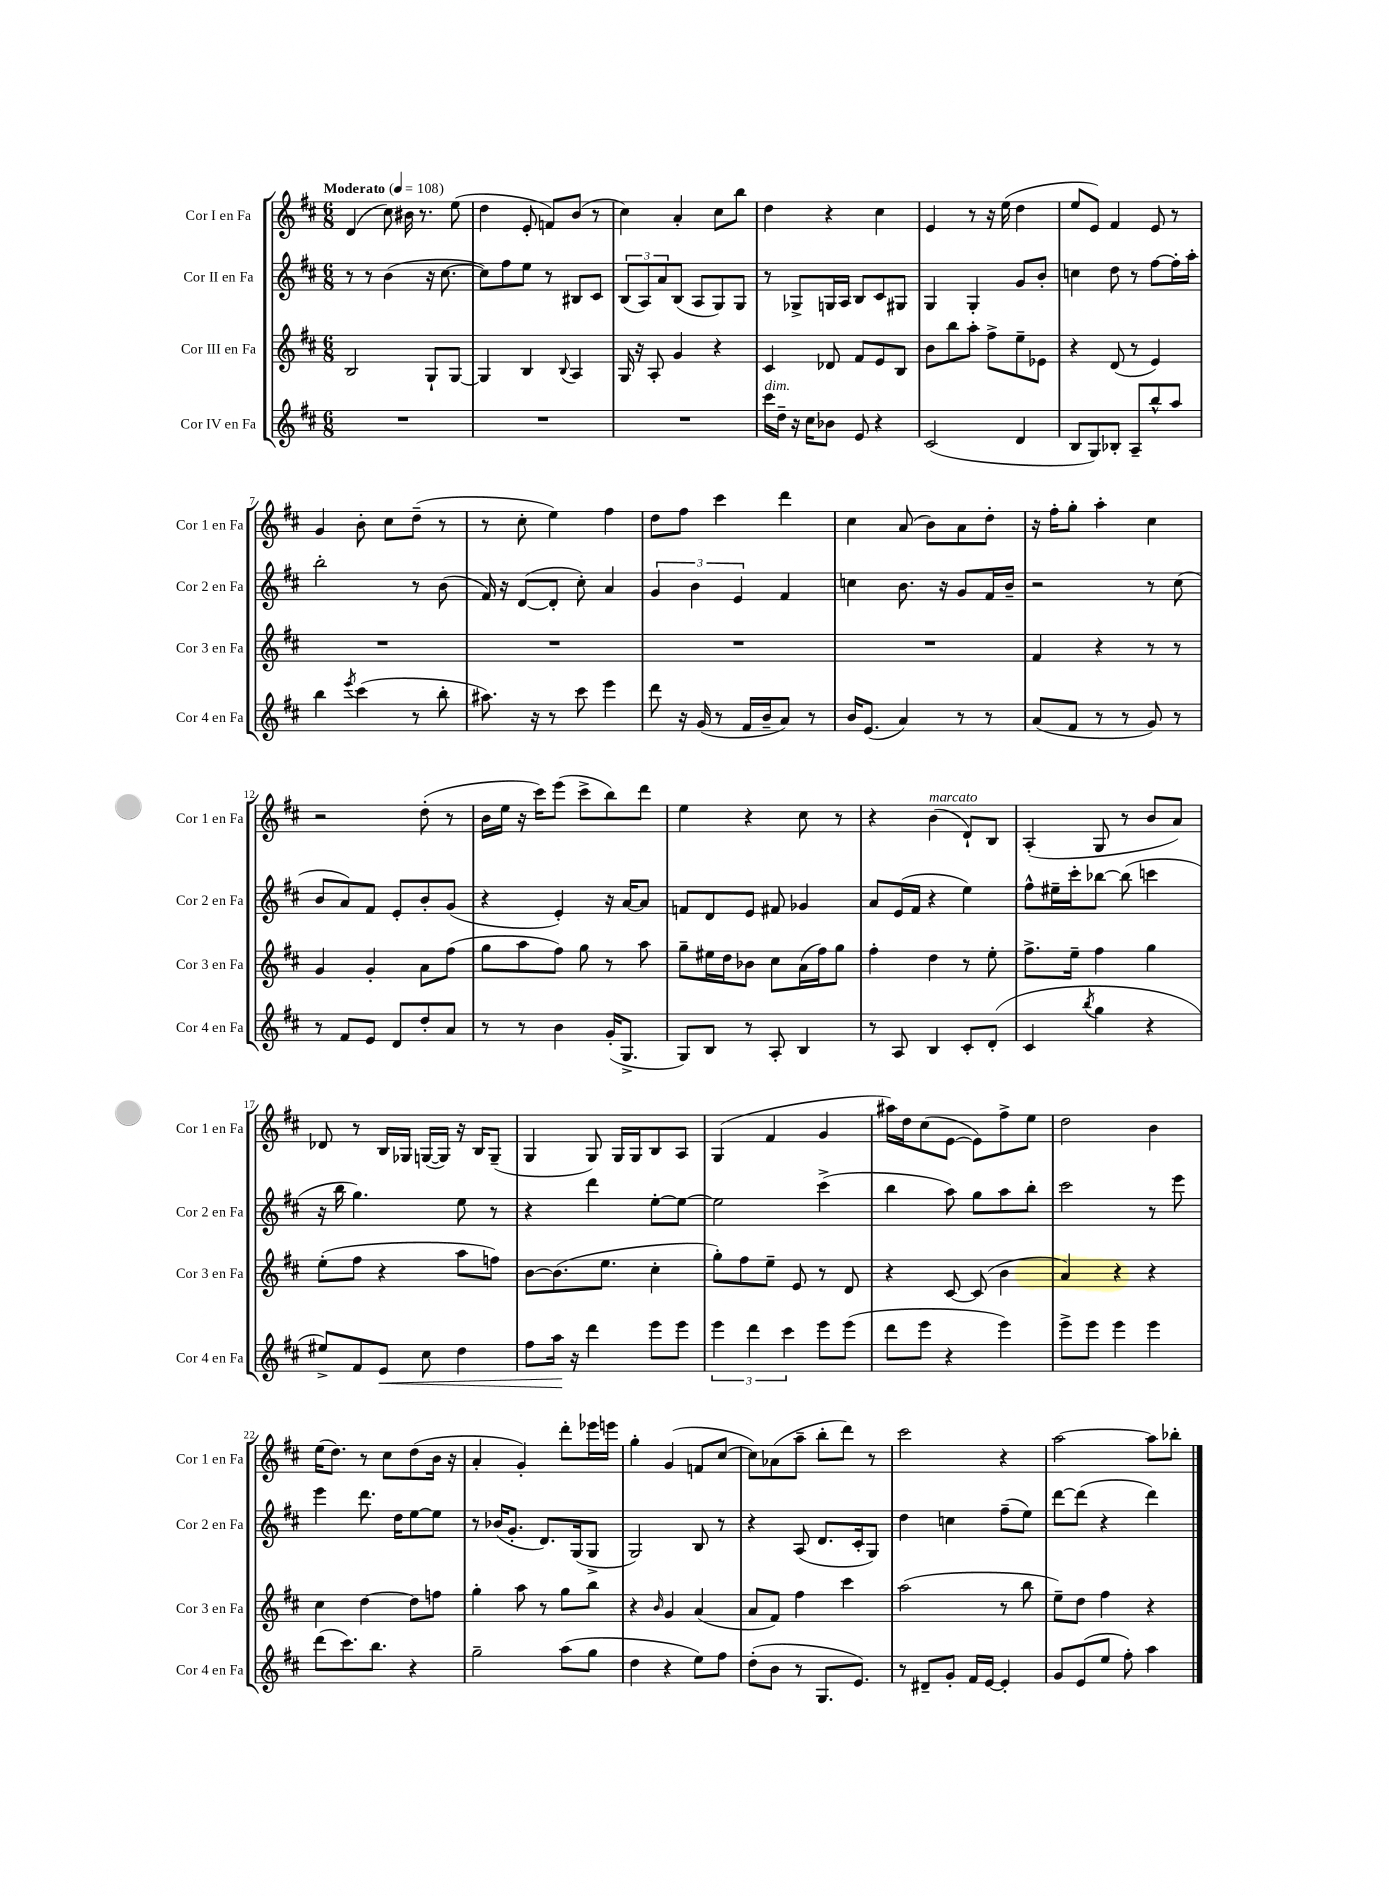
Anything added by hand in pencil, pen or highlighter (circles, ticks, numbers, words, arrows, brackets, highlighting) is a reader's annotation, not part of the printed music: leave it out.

**kern	**kern	**kern	**kern
*staff4	*staff3	*staff2	*staff1
*clefG2	*clefG2	*clefG2	*clefG2
*k[f#c#]	*k[f#c#]	*k[f#c#]	*k[f#c#]
*M6/8	*M6/8	*M6/8	*M6/8
*MM108	*MM108	*MM108	*MM108
2.r	2B	8r	(4d
.	.	8r	.
.	.	(4b	8cc#)
.	.	.	16b#
.	.	.	8.r
.	8G`	16r	.
.	.	[8.cc#	.
.	[8G	.	(8ee
=	=	=	=
2.r	4G]	8cc#])	4dd
.	.	8ff#	.
.	4B	8ee	8e'
.	.	8r	8f)
.	8qqB	.	.
.	4A	8B#	(8b
.	.	8c#	8r
=	=	=	=
2.r	16G	(12B	4cc#)
.	16r	.	.
.	.	12A)	.
.	8A'	.	.
.	.	12a	.
.	4g	(8B	4a'
.	.	8A	.
.	4r	8G)	8cc#
.	.	8G	8bb
=	=	=	=
16ccc#	4c#	8r	4dd
16dd~	.	.	.
16r	.	8G-^	.
16cc#	.	.	.
8b-	8d-	16G	4r
.	.	16A	.
8e	8f#	8B	.
4r	8e	8c#	4cc#
.	8B	8G#	.
=	=	=	=
(2c#	8b	4G	4e
.	8bb	.	.
.	8aa'	4G'	8r
.	8ff#^	.	16r
.	.	.	(16ee
4d	8ee~	8g	4dd
.	8e-	8b'	.
=	=	=	=
8B	4r	4cc	8ee
8G)	.	.	8e)
8B-'	(8d	8dd	4f#
8A~	8r	8r	.
8bb^^	4e)	[8ff#	8e
8aa	.	16ff#']	8r
.	.	16aa'	.
=	=	=	=
4bb	2.r	2bb'	4g
8qeee	.	.	.
(4ccc#	.	.	8b'
.	.	.	8cc#
8r	.	8r	(8dd~
8bb'	.	(8b	8r
=	=	=	=
8.aa#)	2.r	16f#)	8r
.	.	16r	.
.	.	([8d	8cc#'
16r	.	.	.
8r	.	8d']	4ee)
8ccc#	.	8cc#')	.
4eee	.	4a	4ff#
=	=	=	=
8ddd	2.r	6g	8dd
16r	.	.	8ff#
.	.	6b	.
(16g	.	.	.
8r	.	.	4ccc#
.	.	6e	.
16f#	.	.	.
16b~	.	.	.
8a)	.	4f#	4ddd
8r	.	.	.
=	=	=	=
16b	2.r	4cc	4cc#
(8.e	.	.	.
4a)	.	8.b	(8a
.	.	.	8b)
.	.	16r	.
8r	.	8g	8a
8r	.	16f#	8dd'
.	.	16b~	.
=	=	=	=
(8a	4f#	2r	16r
.	.	.	16ff#'
8f#	.	.	8gg'
8r	4r	.	4aa'
8r	.	.	.
8g)	8r	8r	4cc#
8r	8r	(8cc#	.
=	=	=	=
8r	4g	8b	2r
8f#	.	8a)	.
8e	4g'	8f#	.
8d	.	8e'	.
8dd'	8a	8b'	(8dd'
8a	(8ff#	(8g	8r
=	=	=	=
8r	8gg	4r	16b
.	.	.	16ee
8r	8aa	.	16r
.	.	.	16ccc#)
4b	8ff#)	4e')	(8eee
.	8gg	.	8ccc#^
(16g'	8r	16r	8bb)
8.G^	.	[16a	.
.	8aa	8a]	8ddd
=	=	=	=
8G)	8gg~	8f	4ee
8B	16ee#	8d	.
.	16dd	.	.
8r	8b-	8e	4r
8A'	8cc#	8f#	.
4B	(16a	4g-	8cc#
.	16ff#)	.	.
.	8gg	.	8r
=	=	=	=
8r	4ff#'	8a	4r
8A	.	(16e	.
.	.	16f#	.
4B	4dd	4r	(4b
8c#'	8r	4ee)	8d`)
(8d'	8ee'	.	8B
=	=	=	=
4c#	8.ff#^	8ff#^^	(4A'
.	.	16ee#~	.
.	16ee~	16ccc#'	.
8qbb	.	.	.
4gg	4ff#	[8bb-	8G
.	.	(8bb-]	8r
4r	4gg	4ccc	8b
.	.	.	8a)
=	=	=	=
8ee#^)	(8ee'	16r	8d-
.	.	16bb	.
8f#	8ff#	4.gg)	8r
8e	4r	.	16B
.	.	.	16G-
8cc#	.	.	([16G
.	.	.	16G])
4dd	8aa	8ee	16r
.	.	.	16B
.	8ff)	8r	(8G~
=	=	=	=
8ff#	[8b	4r	4G
16aa	(8.b]	.	.
16r	.	.	.
4ddd	.	4ddd	8G)
.	8.ee	.	.
.	.	.	16G
.	.	.	16G
8eee	4cc#'	[8ee'	8B
8eee	.	8ee_	8A
=	=	=	=
6eee	8gg')	2ee]	(4G
.	8ff#	.	.
6ddd	.	.	.
.	8ee~	.	4f#
6ccc#	.	.	.
.	8e	.	.
8eee	8r	(4ccc#^	4g
(8eee	8d	.	.
=	=	=	=
8ddd	4r	4bb	16aa#)
.	.	.	16dd
8eee	.	.	(8cc#
4r	[8c#	8aa)	[8e
.	(8c#]	8gg	8e])
4eee)	4b	8aa	8ff#^
.	.	8bb'	8ee
=	=	=	=
8eee^	4a)	2ccc#	2dd
8eee	.	.	.
4eee	4r	.	.
4eee	4r	8r	4b
.	.	8eee	.
=	=	=	=
(8ddd	4cc#	4eee	(16ee
.	.	.	8.dd)
8.ccc#)	.	.	.
.	[4dd	8.ddd	8r
8.bb	.	.	.
.	.	.	8cc#
.	.	16dd	.
4r	8dd]	[8ee	(8dd
.	8ff	8ee]	16b
.	.	.	16r
=	=	=	=
2gg~	4gg'	8r	4a'
.	.	(16b-	.
.	.	8.g'	.
.	8aa	.	4g')
.	8r	8.d)	.
(8aa	8gg	.	8ddd'
.	.	(16G	.
8gg	8bb	8G^	16eee-
.	.	.	16eee
=	=	=	=
4dd	4r	2G)	4gg'
.	16qqb	.	.
4r	4g	.	(4g
8ee)	(4a	8B	8f
8ff#	.	8r	[8cc#
=	=	=	=
(8dd'	8a	4r	8cc#])
8b	8f#)	.	(8a-
8r	4ff#	(8A	8aa~
8.G	.	8.d	8bb'
.	4ccc#	.	8ddd)
8.e)	.	16c#'	.
.	.	8G)	8r
=	=	=	=
8r	(2aa	4dd	2ccc#
8d#~	.	.	.
8g'	.	4cc	.
16f#	.	.	.
[16e	.	.	.
4e']	8r	(8ff#~	4r
.	8bb	8ee)	.
=	=	=	=
8g	8ee~)	[8ddd	[2aa
(8e	8dd	(8ddd]	.
8ee	4ff#	4r	.
8ff#')	.	.	.
4aa	4r	4ddd)	8aa]
.	.	.	8bb-'
==	==	==	==
*-	*-	*-	*-
